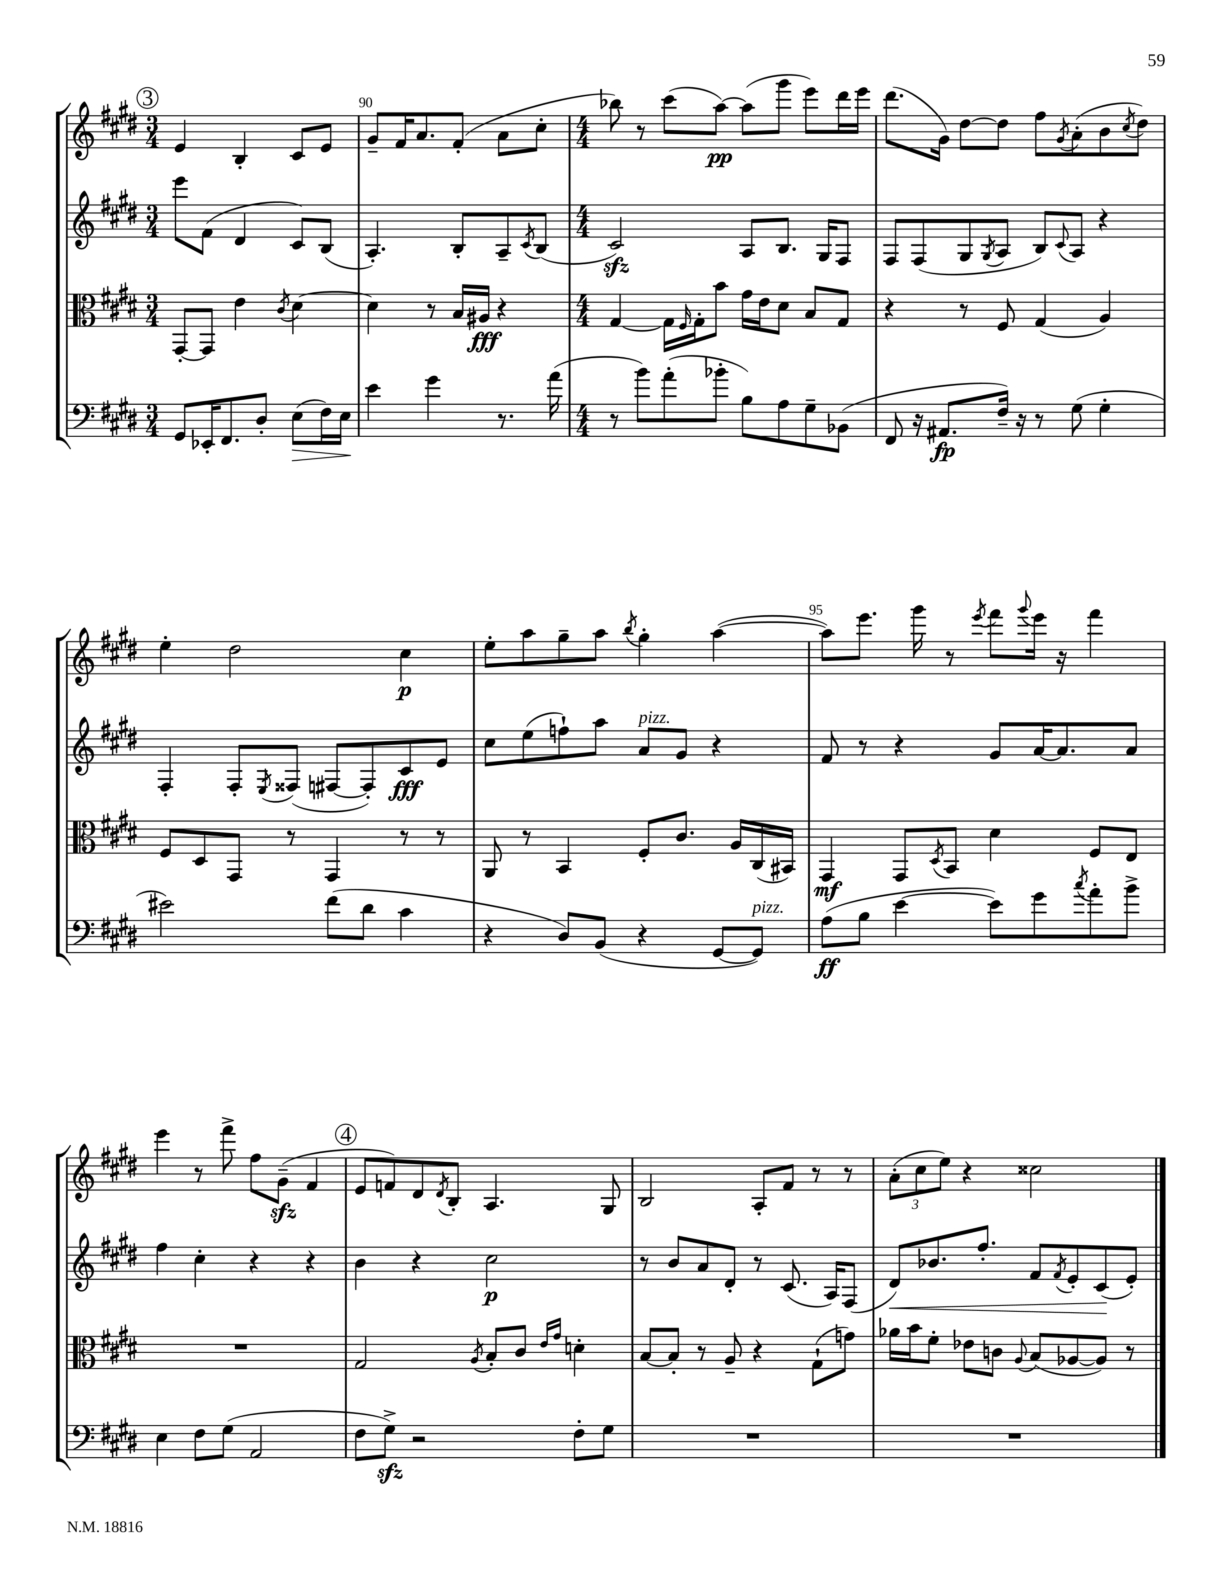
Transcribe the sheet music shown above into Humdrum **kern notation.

**kern	**kern	**kern	**kern
*staff4	*staff3	*staff2	*staff1
*clefF4	*clefC3	*clefG2	*clefG2
*k[f#c#g#d#]	*k[f#c#g#d#]	*k[f#c#g#d#]	*k[f#c#g#d#]
*M3/4	*M3/4	*M3/4	*M3/4
8GG#	[8GG#'	8eee	4e
16EE-'	8GG#]	(8f#	.
8.FF#	.	.	.
.	4e	4d#	4B'
8D#'	.	.	.
.	8qc#	.	.
(8E	[4d#	8c#)	8c#
16F#)	.	(8B	8e
16E	.	.	.
=	=	=	=
4e	4d#]	4.A')	8g#~
.	.	.	16f#
.	.	.	8.a
4g#	8r	.	.
.	16B	8B'	(8f#'
.	16A#	.	.
8.r	4r	8A~	8a
.	.	8qc#	.
.	.	(8B	8cc#'
(16a	.	.	.
=	=	=	=
*M4/4	*M4/4	*M4/4	*M4/4
8r	[4G#	2c#)	8bb-)
8b)	.	.	8r
(8a'	16G#]	.	(8ccc#
.	16qqF#	.	.
.	16G#'	.	.
8b-'	8b	.	[8aa)
8B)	16g#	8A	(8aa]
.	16e	.	.
8A	8d#	8.B	8ggg#
8G#~	8B	.	8eee)
.	.	16G#	.
(8BB-	8G#	8F#	16ddd#
.	.	.	16eee
=	=	=	=
8FF#	4r	8F#	(8.ddd#
16r	.	(8F#	.
8.AA#	.	.	16g#)
.	8r	8G#	[8dd#
.	.	8qG#	.
16F#~)	8F#	8A	8dd#]
16r	.	.	.
8r	(4G#	8B)	8ff#
.	.	8qqc#	8qg#
(8G#	.	8A	(8a'
4G#'	4A)	4r	8b
.	.	.	8qcc#
.	.	.	8dd#)
=	=	=	=
2e#)	8F#	4F#'	4ee'
.	8D#	.	.
.	8GG#	8F#'	2dd#
.	.	8qE	.
.	8r	(8F##	.
(8f#	4GG#	[8F#	.
8d#	.	8F#'])	.
4c#	8r	8c#	4cc#
.	8r	8e	.
=	=	=	=
4r	8AA	8cc#	8ee'
.	8r	(8ee	8aa
8D#)	4BB	8ff`)	8gg#~
(8BB	.	8aa	8aa
.	.	.	8qbb
4r	8F#'	8a	4gg#'
.	8.c#	8g#	.
[8GG#	.	4r	([4aa
.	16A	.	.
8GG#])	(16C#	.	.
.	16BB#)	.	.
=	=	=	=
(8A	4GG#	8f#	8aa])
8B	.	8r	8.eee
[4e	8GG#	4r	.
.	.	.	16ggg#
.	8qD#	.	.
.	8BB	.	8r
.	.	.	8qeee
8e])	4d#	8g#	8fff#
.	.	.	8qqggg#
8g#	.	[16a	16eee
.	.	8.a]	16r
8qcc#	.	.	.
8a'	8F#	.	4fff#
8b^	8E	8a	.
=	=	=	=
4E	1r	4ff#	4eee
8F#	.	4cc#'	8r
(8G#	.	.	8fff#^
2AA	.	4r	8ff#
.	.	.	(8g#~
.	.	4r	4f#
=	=	=	=
8F#	2G#	4b	8e
8G#^)	.	.	8f)
2r	.	4r	8d#
.	.	.	8qd#
.	.	.	8B'
.	8qA	.	.
.	8B'	2cc#	4.A
.	8c#	.	.
.	16qqe	.	.
.	16qqg#	.	.
8F#'	4d'	.	.
8G#	.	.	8G#
=	=	=	=
1r	[8B	8r	2B
.	8B']	8b	.
.	8r	8a	.
.	8A~	8d#'	.
.	4r	8r	8A'
.	.	(8.c#	8f#
.	(8G#`	.	8r
.	.	16A)	.
.	8g)	(8F#	8r
=	=	=	=
1r	16a-	8d#)	(12a'
.	16b	.	.
.	.	.	12cc#
.	8f#'	8.b-	.
.	.	.	12ee)
.	8e-	.	4r
.	.	8.ff#'	.
.	8c	.	.
.	8qqA	.	.
.	(8B	8f#	2cc##
.	.	8qf#	.
.	[8A-	8e'	.
.	8A-])	(8c#	.
.	8r	8e')	.
==	==	==	==
*-	*-	*-	*-
